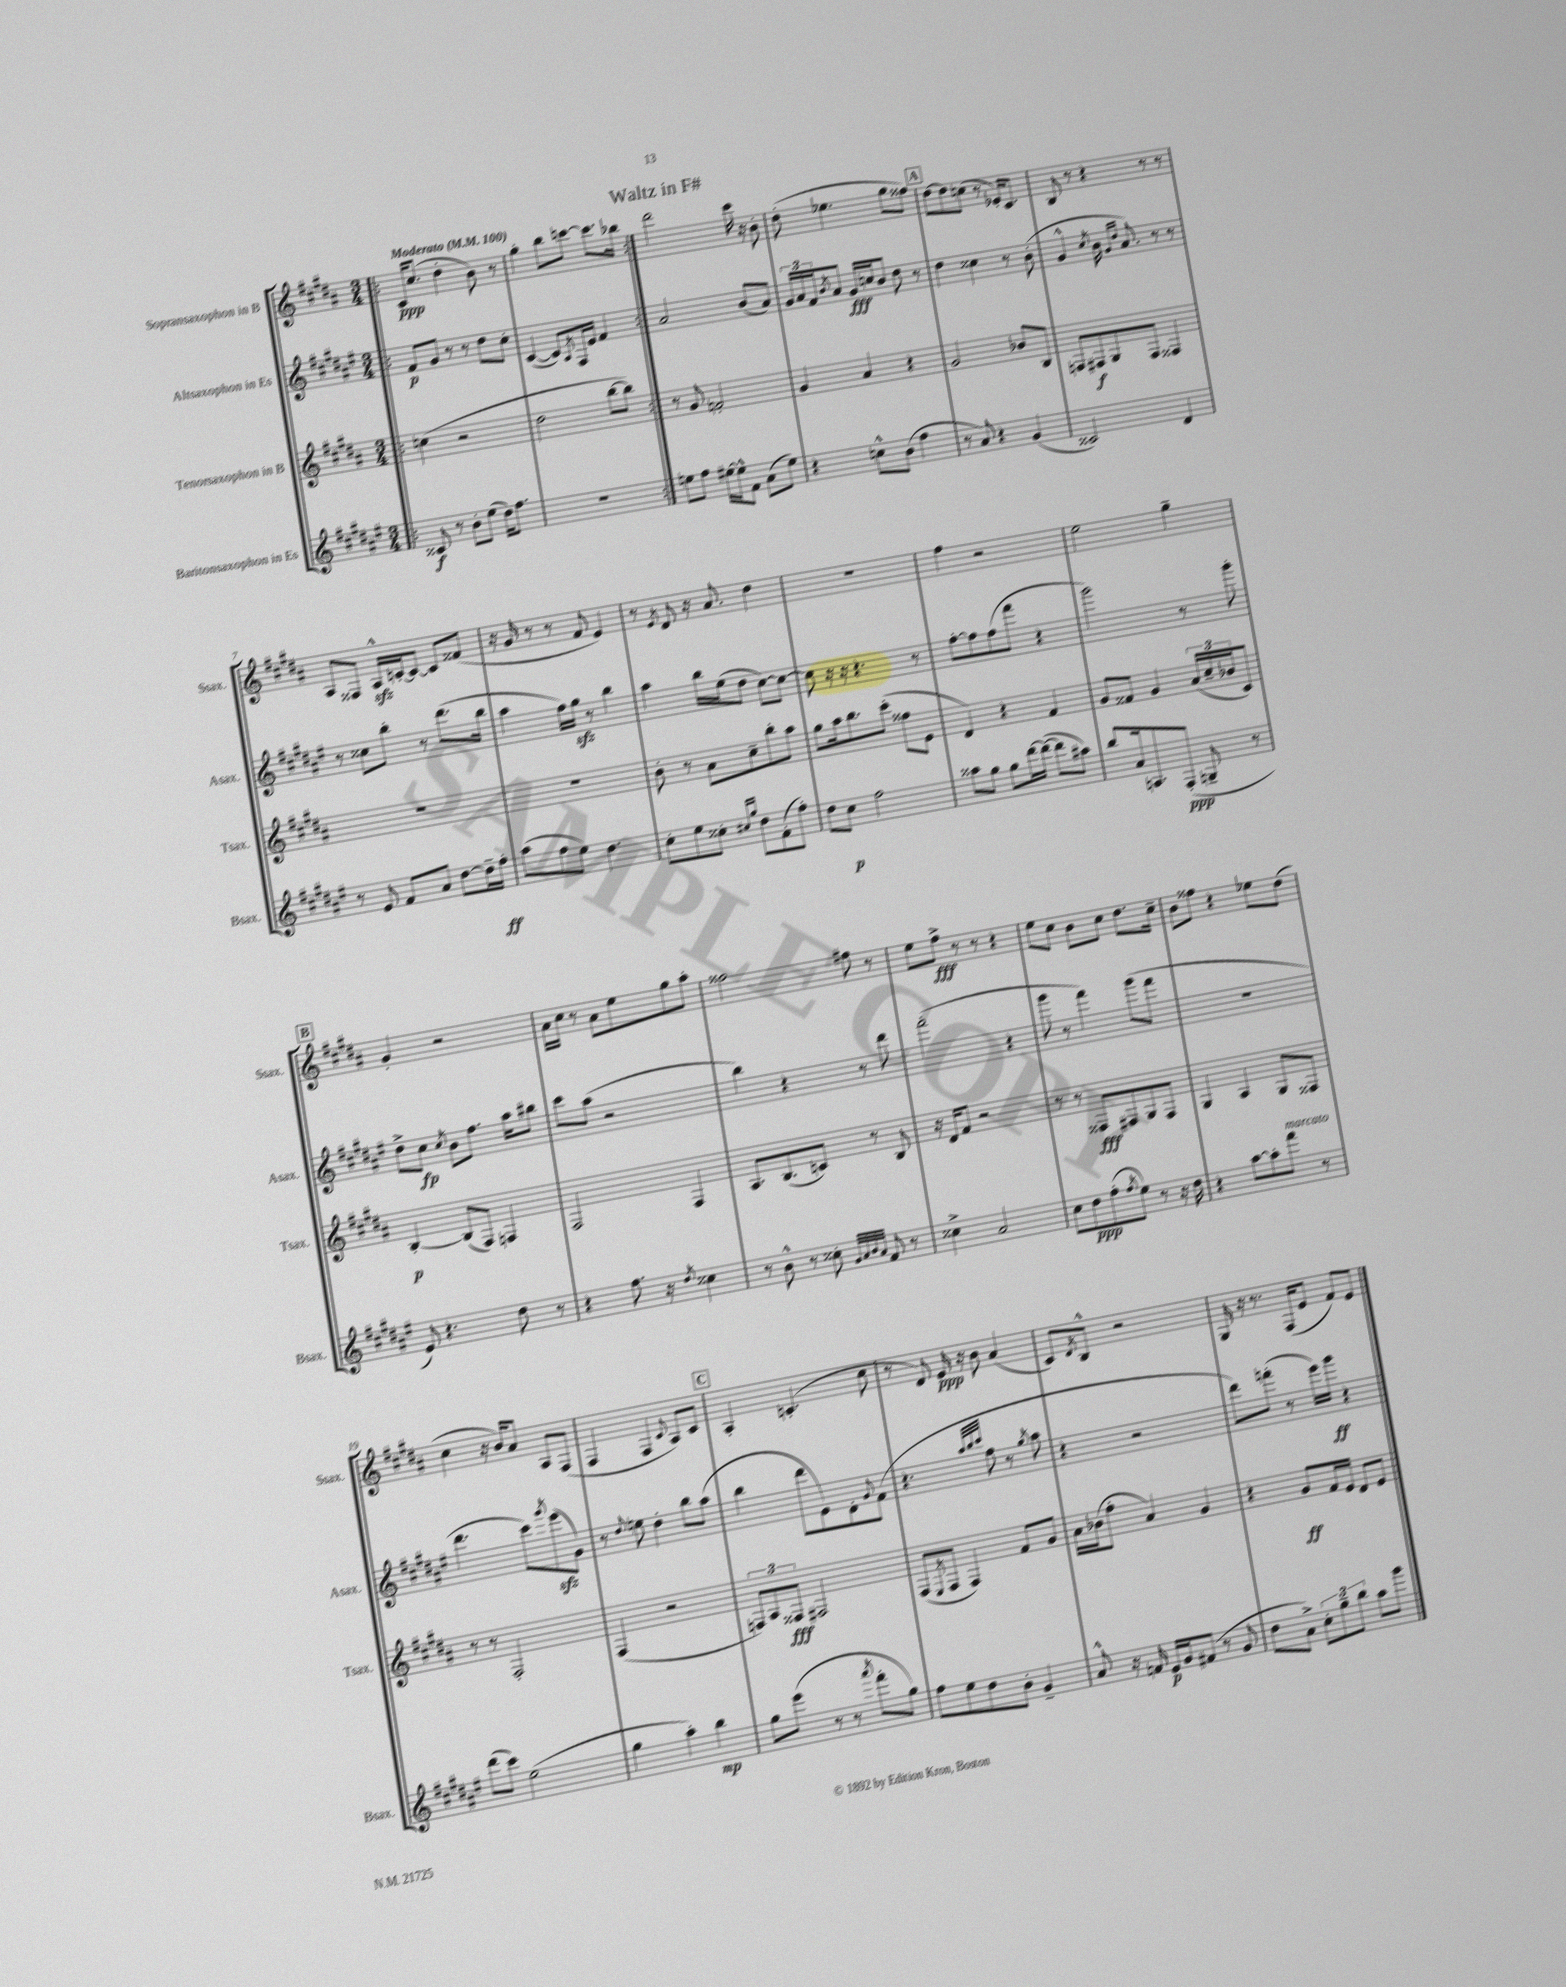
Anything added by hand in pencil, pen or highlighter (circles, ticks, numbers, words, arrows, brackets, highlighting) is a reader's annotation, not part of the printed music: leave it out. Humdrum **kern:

**kern	**kern	**kern	**kern
*staff4	*staff3	*staff2	*staff1
*clefG2	*clefG2	*clefG2	*clefG2
*k[f#c#g#d#a#e#]	*k[f#c#g#d#a#]	*k[f#c#g#d#a#e#]	*k[f#c#g#d#a#]
*M3/4	*M3/4	*M3/4	*M3/4
*MM100	*MM100	*MM100	*MM100
=!|:	=!|:	=!|:	=!|:
8c##	(4cc	8f#	16c#
.	.	.	(8.cc#
8r	.	8g#	.
8b'	2r	8r	4dd#'
(8ee#	.	8r	.
16dd#)	.	8dd#	8b)
8.ff#	.	.	.
.	.	8cc#'	8r
=	=	=	=
2.r	2dd#	([4c#	4gg#'
.	.	8c#])	8bb
.	.	8qA#	.
.	.	16F#	[8ccc
.	.	16e#	.
.	[8bb	4f#	8.ccc]
.	8bb])	.	.
.	.	.	16bb-
=:|!	=:|!	=:|!	=:|!
8ee	8r	2a#	2ddd#
8ff#	8g#	.	.
[16ee#	2f'	.	.
16ee#^^]	.	.	.
8f#	.	.	.
(8a#	.	(8b	16ccc#
.	.	.	16r
8ee#)	.	8a#)	8b'
=	=	=	=
4r	4g#	24g#	(8dd#'
.	.	24a#	.
.	.	24f#	.
.	.	8qb	.
.	.	8a#	4.ee-
8cc^^	4a#	16g#	.
.	.	16cc	.
(8b	.	8b	.
4ff#	4r	8dd#	8gg#
.	.	8r	8ff##)
=	=	=	=
8r	2g#	4dd#	[8dd#
8a#)	.	.	8dd#]
4r	.	4cc##	(8cc
.	.	.	8r
(4g#	8b-	8r	16e-')
.	.	.	8.c#
.	8B	(8b'	.
=	=	=	=
2c##)	8F	4g#^^	8B
.	8F#	.	8r
.	.	8qcc#	.
.	8G#	16b	4r
.	.	16qqg#	.
.	.	16qqdd#	.
.	.	8.a#)	.
.	8F#	.	.
4d#	4F##	8r	8r
.	.	8r	8r
=	=	=	=
8r	2.r	8r	8A#
8e#	.	8cc##	8F##
8f#	.	8bb'	16A#^^
.	.	.	[16c'
8a#	.	8r	8c_
[8dd#	.	(8.ddd#	8c]
16dd#~]	.	.	(8f##
16ff#'	.	16bb	.
=	=	=	=
(8aa#	2.r	4aa#	16r
.	.	.	16g#
8ff#	.	.	8r
8ee#)	.	16ff#)	8r
.	.	16gg#	.
4.dd#	.	8r	8f#
.	.	4bb	4e)
=	=	=	=
8cc#'	8b'	4aa#	8r
.	.	.	8qe
8ee#	8r	.	8d#
8cc##'	8a#	16bb	16r
.	.	(16ee#	8.a#
16qqcc#	.	.	.
16qqgg#	.	.	.
8dd#	8cc#~	8dd#	.
(8f#'	8bb'	[8cc#)	4dd#
8ff#')	8aa#	8cc#_	.
=	=	=	=
8dd#	8gg#	8cc#]	2.r
8cc#	16aa#	16r	.
.	8.bb	16r	.
2ff#	.	4.r	.
.	(8ccc#'	.	.
.	8ff##	.	.
.	8e	8r	.
=	=	=	=
8aa##	4d#)	[8ff#'	4ff#
8gg#	.	8ff#]	.
8gg#	4r	(8ff#	2r
[16ddd#	.	8fff#	.
(16ddd#_	.	.	.
8ddd#]	4f#	4r	.
8aa#)	.	.	.
=	=	=	=
8bb	8g#	2ggg#)	2ee
16a#	8f##	.	.
8.A	.	.	.
.	4g#	.	.
(8F#'	.	.	.
8G~	(24a#	8r	4gg#~
.	24cc#~	.	.
.	24b-	.	.
8r	8c#)	8ggg#'	.
=	=	=	=
8e#)	[4B'	8dd#^	4g#'
4.r	.	8cc#	.
.	.	8qcc#	.
.	(8B]	8b	2r
.	8F#)	8.ff#	.
8dd#	4F	.	.
.	.	16aa#	.
8r	.	8bb#	.
=	=	=	=
4r	2F#	8ccc#	16a#
.	.	.	16cc#
.	.	(8aa#	8r
8.ff#	.	2r	8a#
.	.	.	8ee
16r	.	.	.
8qdd#	.	.	.
4cc##	4F#	.	8gg#
.	.	.	8aa#'
=	=	=	=
8r	8.A#	4bb)	2ff##
8b^^	.	.	.
.	(8.B	.	.
8r	.	4r	.
8cc##'	8c)	.	.
32qqg#	.	.	.
32qqa#	.	.	.
32qqb	.	.	.
32qqa#	.	.	.
8f#	8r	8r	8ff#
8r	8B	8ddd#	8r
=	=	=	=
4cc##^	16r	(2fff#'	8ee
.	16d#	.	.
.	8f#	.	8ff#^
2a#	2r	.	8r
.	.	.	8r
.	.	4r	4r
=	=	=	=
8cc#	8r	8ggg#	8ee
8dd#	8r	8r	8cc#
(8ff#'	8F##	4fff#)	8b
8qff#	.	.	.
8ee#)	8F#	.	8cc#
8r	8G#	(8ggg#	8.dd#
16r	8F#	8fff#	.
16dd#	.	.	16cc#~
=	=	=	=
4r	4G#	2.r	8b
.	.	.	8ff##
[8aa#	4A#	.	4r
8aa#']	.	.	.
8fff#	8G#	.	8ee-
8r	8F##	.	(8dd#
=	=	=	=
(8ddd#	8r	4.ddd#	4cc#
8ccc#)	8r	.	.
(2ee#	2F#'	.	16r
.	.	.	16b)
.	.	8ccc#)	8a#
.	.	8qggg#	.
.	.	(8eee#	8A#
.	.	8g#)	(8F#
=	=	=	=
4gg#	(4F#	8r	4F#
.	.	8qqdd#	.
.	.	8ee	.
4aa#')	2r	4dd#'	4F#
.	.	.	8qqc#
4bb	.	8bb	8A#)
.	.	(8aa#	8c#
=	=	=	=
8gg#	12F)	4bb	4A#'
.	12A#	.	.
(8eee#	.	.	.
.	12F##	.	.
8r	2F#	8ddd#	(4.c'
8r	.	8e#)	.
8qaaa#	.	.	.
8fff#'	.	8d#'	.
.	.	8qqg#	.
8gg#)	.	(8f#	8cc#
=	=	=	=
8ff#	(8F#	4.r	8r
.	8qE	.	.
8ee#	8F#	.	8d#)
8dd#	4F#)	.	16e
.	.	.	16r
.	.	32qqaa#	.
.	.	32qqbb	.
.	.	32qqccc#	.
8b'	.	8ff#	8b
4g#~	8f#	8r	(4a#
.	.	8qgg#	.
.	8g#	8aa#	.
=	=	=	=
8a#^^	16a#	4r	8c#)
.	(16b-	.	.
.	.	.	8qd#
16r	8ff#'	.	8B^^
16f	.	.	.
16e#	4a#)	2r	2r
16g#	.	.	.
(8f#	.	.	.
8r	4g#	.	.
8g#	.	.	.
=	=	=	=
8dd#	4r	8ddd#)	16G#
.	.	.	16r
8a#^)	.	(8fff'	8.r
12cc#'	8g#	8r	.
.	.	.	(16F#
12gg#~	.	.	.
.	16f#	16eee#)	8e
12bb	.	.	.
.	16e	16ggg#	.
8aa#	8d#	4r	8f#)
8ggg#	8e	.	8e
==	==	==	==
*-	*-	*-	*-
